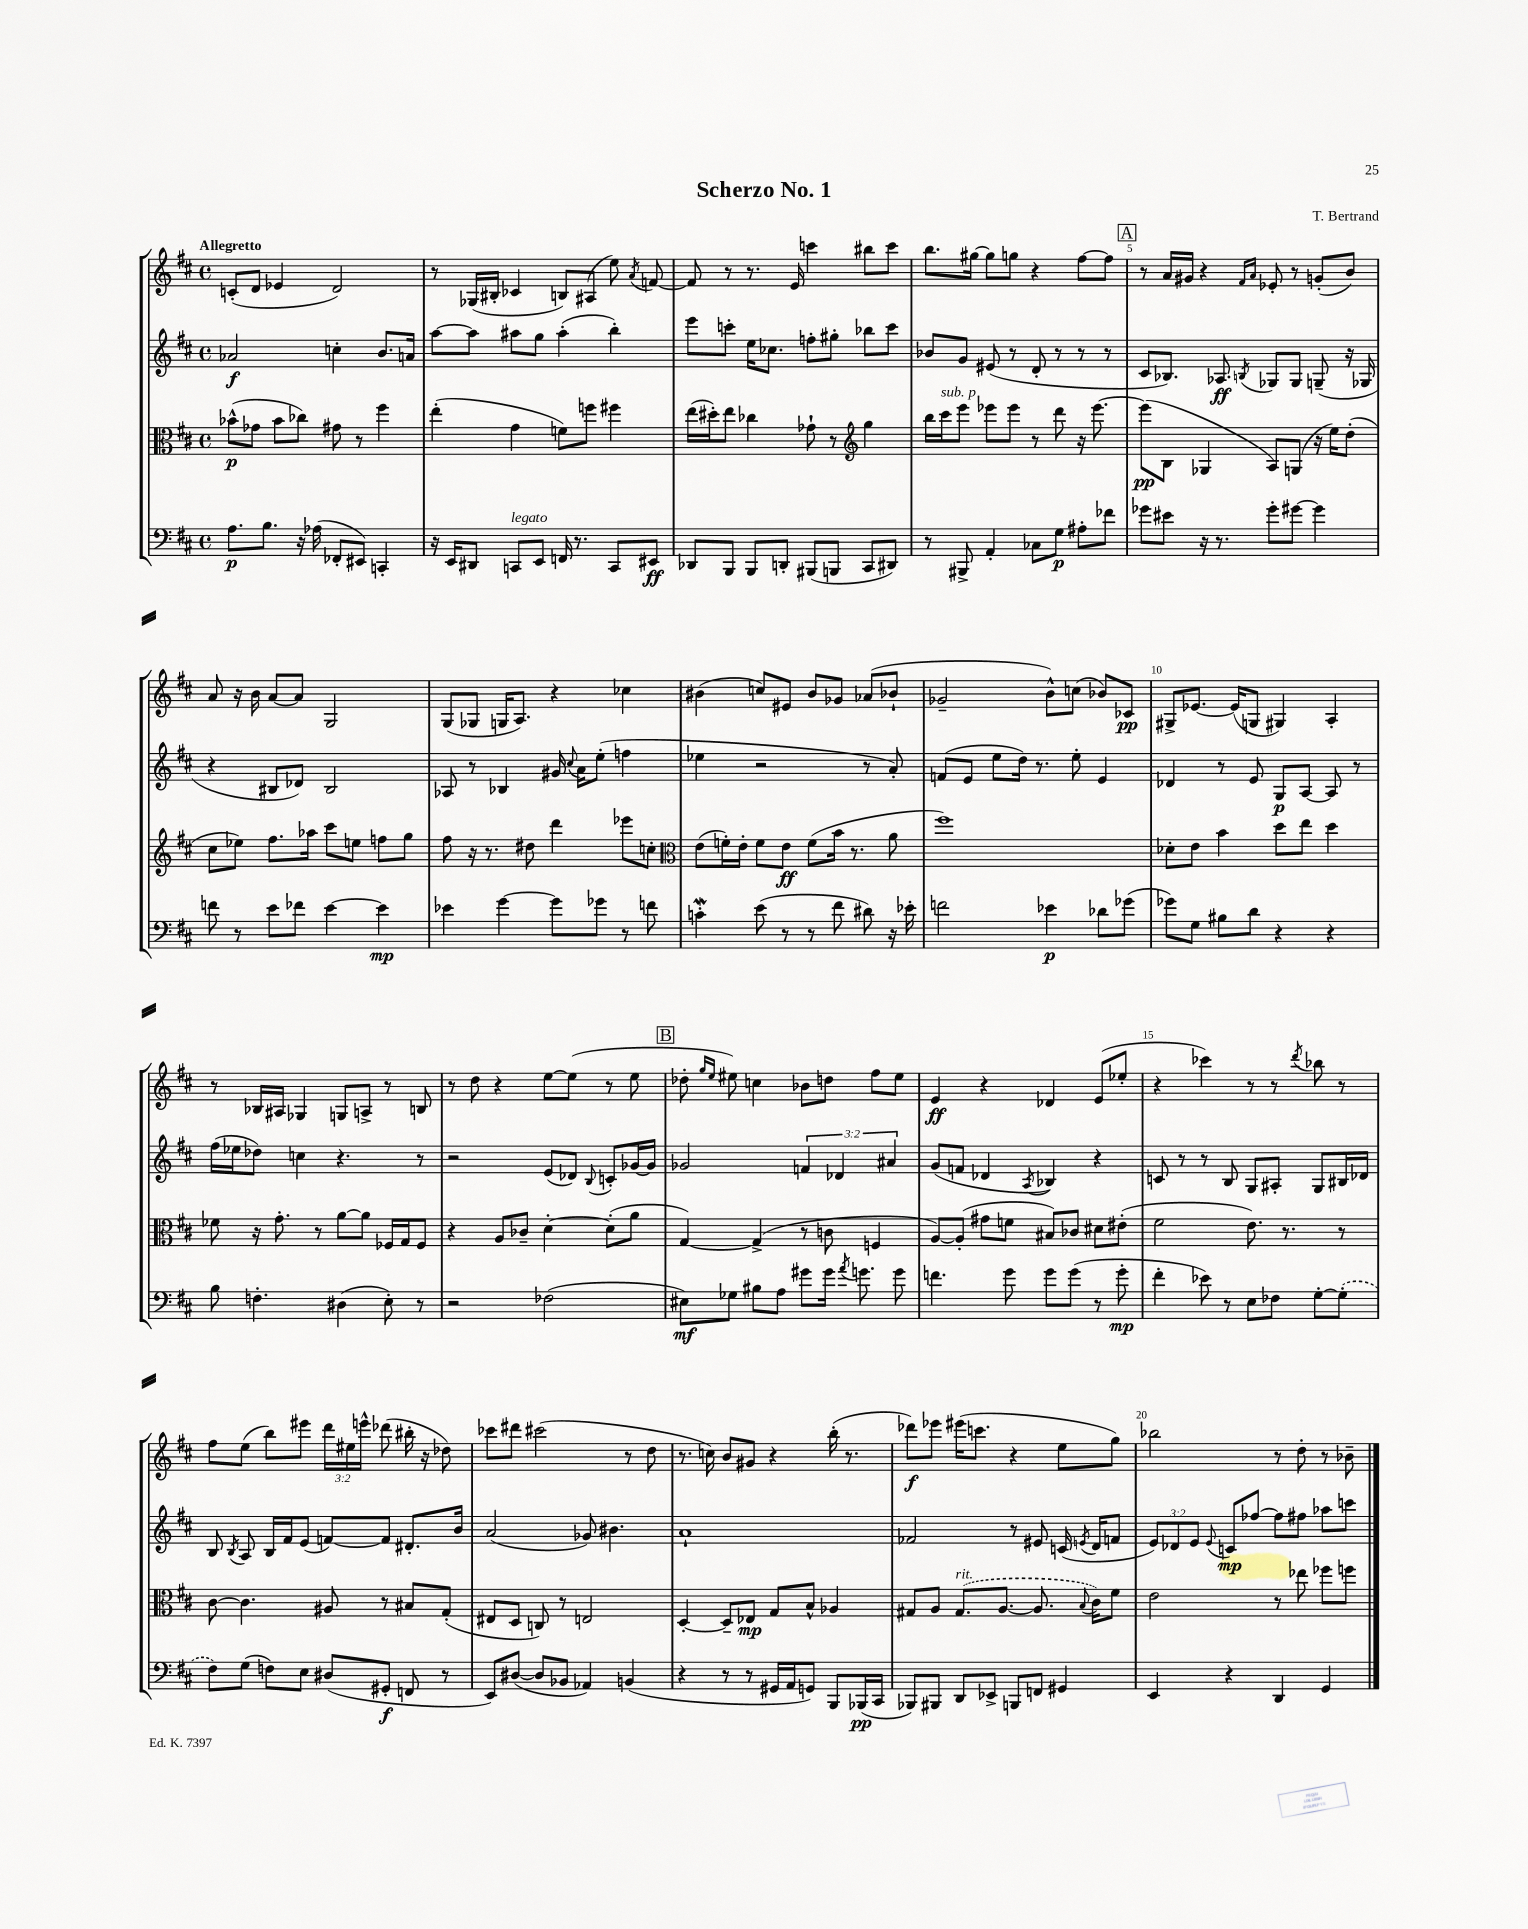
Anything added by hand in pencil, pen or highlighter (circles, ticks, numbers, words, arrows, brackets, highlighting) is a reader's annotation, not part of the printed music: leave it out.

**kern	**kern	**kern	**kern
*staff4	*staff3	*staff2	*staff1
*clefF4	*clefC3	*clefG2	*clefG2
*k[f#c#]	*k[f#c#]	*k[f#c#]	*k[f#c#]
*M4/4	*M4/4	*M4/4	*M4/4
*met(c)	*met(c)	*met(c)	*met(c)
8.A\L	(8b-^^\L	2a-/	(8c'/L
.	8g-\J	.	8d/J
8.B\J	.	.	.
.	8b-\L	.	4e-/
16r	8cc-\J)	.	.
(16A-\	.	.	.
8FF-'/L	8g#\	4cc'\	2d/)
8EE#/J)	8r	.	.
4CC'/	4ff#\	8.b/L	.
.	.	16a/Jk	.
=	=	=	=
16r	(4ee'\	[8aa\L	8r
16EE/LK	.	.	.
8DD#/J	.	8aa\]J	(16G-/LL
.	.	.	16B#'/JJ
8CC/L	4g\	8aa#\L	4c-/
8EE/J	.	8gg\J	.
16FF/	8f\L)	(4aa#'\	8B/L)
8.r	.	.	.
.	8ff\J	.	(8A#/J
8CC/L	4ff#\	4bb'\)	8ee\)
.	.	.	8qa/
8EE#/J	.	.	[8f/
=	=	=	=
8DD-/L	(16ee\LL	8eee\L	8f/]
.	16dd#'\J)	.	.
8BBB/J	8ee\J	8ccc'\J	8r
8BBB/L	4cc-\	16ee\LK	8.r
.	.	8.cc-\J	.
8DD'/J	.	.	.
.	.	.	16e/
(8BBB#/L	8g-`\	8ff'\L	4ccc\
8BBB/J	8r	8gg#'\J	.
*	*clefG2	*	*
8CC#/L	4gg\	8bb-\L	8bb#\L
8DD#/J)	.	8ccc\J	8ccc\J
=	=	=	=
8r	16bb\LL	8b-/L	8.bb\L
.	16ccc#\J	.	.
8BBB#^/	8eee\J	8g/J	.
.	.	.	[16gg#\Jk
4AA'/	8eee-\L	(8e#/	8gg#\]L
.	8eee-\J	8r	8gg\J
8C-\L	8r	8d'/	4r
8G\J	8ddd\	8r	.
8A#'\L	16r	8r	[8ff#\L
.	[8.eee-\	.	.
8f-\J	.	8r	8ff#\]J
=	=	=	=
8g-\L	(8eee-\]L	8c#/L	8r
8e#\J	8B\J	8.B-/J)	16a/LL
.	.	.	16g#/JJ
16r	4G-/	.	4r
8.r	.	8.A-/	.
.	.	.	16qqf#/LL
.	.	8qB/	16qqa/JJ
8g-'\L	8A/L)	8G-/L	8e-'/
[8g#\J	(8G/J	8G-/J	8r
4g#\]	16r	(8G~/	(8g'/L
.	16ee\LK)	.	.
.	(8dd'\J	16r	8b/J)
.	.	16G-/	.
=	=	=	=
8f\	8cc#\L	4r	8a/
8r	8ee-\J)	.	16r
.	.	.	16b\
8e\L	8.ff#\L	8B#/L	[8a/L
8f-\J	.	8d-/J)	8a/]J
.	16aa-\Jk	.	.
[4e\	8ccc#\L	2B#/	2G/
.	8ee\J	.	.
4e\]	8ff\L	.	.
.	8gg\J	.	.
=	=	=	=
4e-\	8ff#\	8A-/	(8G/L
.	16r	8r	8G-/J
.	8.r	.	.
[4g\	.	4B-/	16G/LK
.	.	.	8.A/J)
.	8dd#\	.	.
8g\]L	4ddd\	16g#/	4r
.	.	8qqcc#/	.
.	.	16a\LK	.
8g-\J	.	(8ee'\J	.
8r	8eee-\L	4ff\	4cc-\
8f\	8cc'\J	.	.
=	=	=	=
*	*clefC3	*	*
4c'\	(8e\L	4ee-\	(4b#\
.	16f'\L)	.	.
.	16e'\JJ	.	.
(8e\	8f\L	2r	8cc/L)
8r	8e\J	.	8e#/J
8r	(8f\L	.	8b#/L
8f#\	16b\Jk	.	8g-/J
.	8.r	.	.
8d#\)	.	8r	(8a-/L
16r	8a\	8a'/)	8b-`/J
16e-'\	.	.	.
=	=	=	=
2f\	1ff#)	(8f/L	2g-~/
.	.	8e/J	.
.	.	8ee\L	.
.	.	16dd\Jk)	.
.	.	8.r	.
4e-\	.	.	8b^^\L)
.	.	8ee'\	(8cc\J
8d-\L	.	4e/	8b-/L)
(8g-\J	.	.	8c-/J
=	=	=	=
8g-\L)	8d-'\L	4d-/	8G#^/L
8G\J	8e\J	.	[8.e-/J
8B#\L	4b\	8r	.
.	.	.	(16e-/]LK
8d\J	.	8e/	8G/J
4r	8dd\L	8G/L	4G#/)
.	8ee\J	[8A/J	.
4r	4dd\	8A/]	4A'/
.	.	8r	.
=	=	=	=
8B\	8f-\	(16ff#\LL	8r
.	.	16ee-\J	.
4.F'\	16r	8dd-\J)	16B-/LL
.	8.g'\	.	16A#/JJ
.	.	4cc\	4G-/
.	8r	.	.
(4D#\	[8a\L	4.r	8G/L
.	8a\]J	.	8A^/J
8E'\)	16F-/LL	.	8r
.	16G/J	.	.
8r	8F-/J	8r	8B/
=	=	=	=
2r	4r	2r	8r
.	.	.	8dd\
.	8A/L	.	4r
.	8c-~/J	.	.
(2F-\	[4d'\	(8e/L	[8ee\L
.	.	8d-/J)	(8ee\]J
.	.	8qqB/	.
.	(8d'\]L	8c'/L	8r
.	8a\J	[16g-/L	8ee\
.	.	16g-/]JJ	.
=	=	=	=
8E#\L)	[4G/)	2g-/	8dd-'\
.	.	.	16qqgg/LL
.	.	.	16qqee/JJ
8G-\J	.	.	8ee#\)
8B#\L	(4G^/]	.	4cc\
8A\J	.	.	.
8g#\L	8r	6f/	8b-\L
16g#\Jk	8c\	.	8dd\J
.	.	6d-/	.
8qa/	.	.	.
8.g\	.	.	.
.	4F/	.	8ff#\L
.	.	6a#/	.
8g\	.	.	8ee#\J
=	=	=	=
4.f\	[8A/L)	(8g/L	4e/
.	(8A'/]J	8f/J	.
.	8g#\L	4d-/	4r
8g\	8f\J	.	.
.	.	8qA/	.
8g\L	8B#/L)	4B-/)	4d-/
(8g\J	8c-/J	.	.
8r	8d#\L	4r	(8e/L
8g'\	(8e#'\J	.	8ee-'/J
=	=	=	=
4f#'\	2f#\	8c/	4r
.	.	8r	.
8e-\)	.	8r	4ccc-\)
8r	.	8B/	.
8E\L	8.e\)	8G/L	8r
8F-\J	.	8A#'/J	8r
.	8.r	.	.
.	.	.	8qddd/
[8G'\L	.	8G/L	8bb-\
(8G'\]J	8r	16B#/L	8r
.	.	16d-/JJ	.
=	=	=	=
8F#\L)	[8c#\	8B/	8ff#\L
.	.	8qB/	.
(8G\J	4.c#\]	8A/	(8ee\J
8F\L)	.	16B/LL	8bb\L)
.	.	16f#/J	.
8E\J	.	(8e/J	8eee#\J
(8D#/L	8A#/	[8f/L)	24ddd\LL
.	.	.	24ee#\
.	.	.	24eee^^\JJ
8GG#'/J	8r	8f/]J	(8ddd-\
8FF/	8B#/L	8.d#'/L	16bb#'\
.	.	.	16r
8r	(8G'/J	.	8dd-\)
.	.	16b/Jk	.
=	=	=	=
8EE/L)	8E#/L	(2a/	8ccc-\L
([8D#/J	8D/J	.	8ddd#\J
8D#/]L	8C/)	.	(2ccc#\
8BB-/J	8r	.	.
4AA-/)	2E/	8g-/)	.
.	.	4.b#\	.
(4BB/	.	.	8r
.	.	.	8dd\
=	=	=	=
4r	[4D'/	1a`	8.r
.	.	.	16cc\)
8r	8D~/]L	.	8b/L
8r	8E-/J	.	8g#/J
16GG#/LL	8G/L	.	4r
16AA/J	.	.	.
8GG/J)	8B^^/J	.	.
8BBB/L	4A-/	.	(16bb'\
.	.	.	8.r
(16BBB-/L	.	.	.
16CC#/JJ	.	.	.
=	=	=	=
8BBB-/L)	8G#/L	2f-/	8ddd-\L)
8BBB#/J	8A/J	.	8eee-\J
8DD/L	(8.G#/L	.	(16eee#\LK
.	.	.	8.ccc\J
8EE-^/J	.	.	.
.	[8.A/J	.	.
8BBB/L	.	8r	4r
8FF/J	8.A/]	8e#/	.
4GG#/	.	(16c/	8ee\L
.	8qqB/	8qe/	.
.	16c#\LK)	16d/LK	.
.	8f#\J	8f/J	8gg\J)
=	=	=	=
4EE/	2e\	12e/L)	2bb-\
.	.	12d-/	.
.	.	12e/J	.
.	.	8qqe/	.
4r	.	8c/L	.
.	.	[8ff-/J	.
4DD/	8r	8ff-\]L	8r
.	8ee-\	8ff#\J	8dd'\
4GG/	8ff-\L	8aa-\L	8r
.	8ff\J	8ccc\J	8b-~\
==	==	==	==
*-	*-	*-	*-
